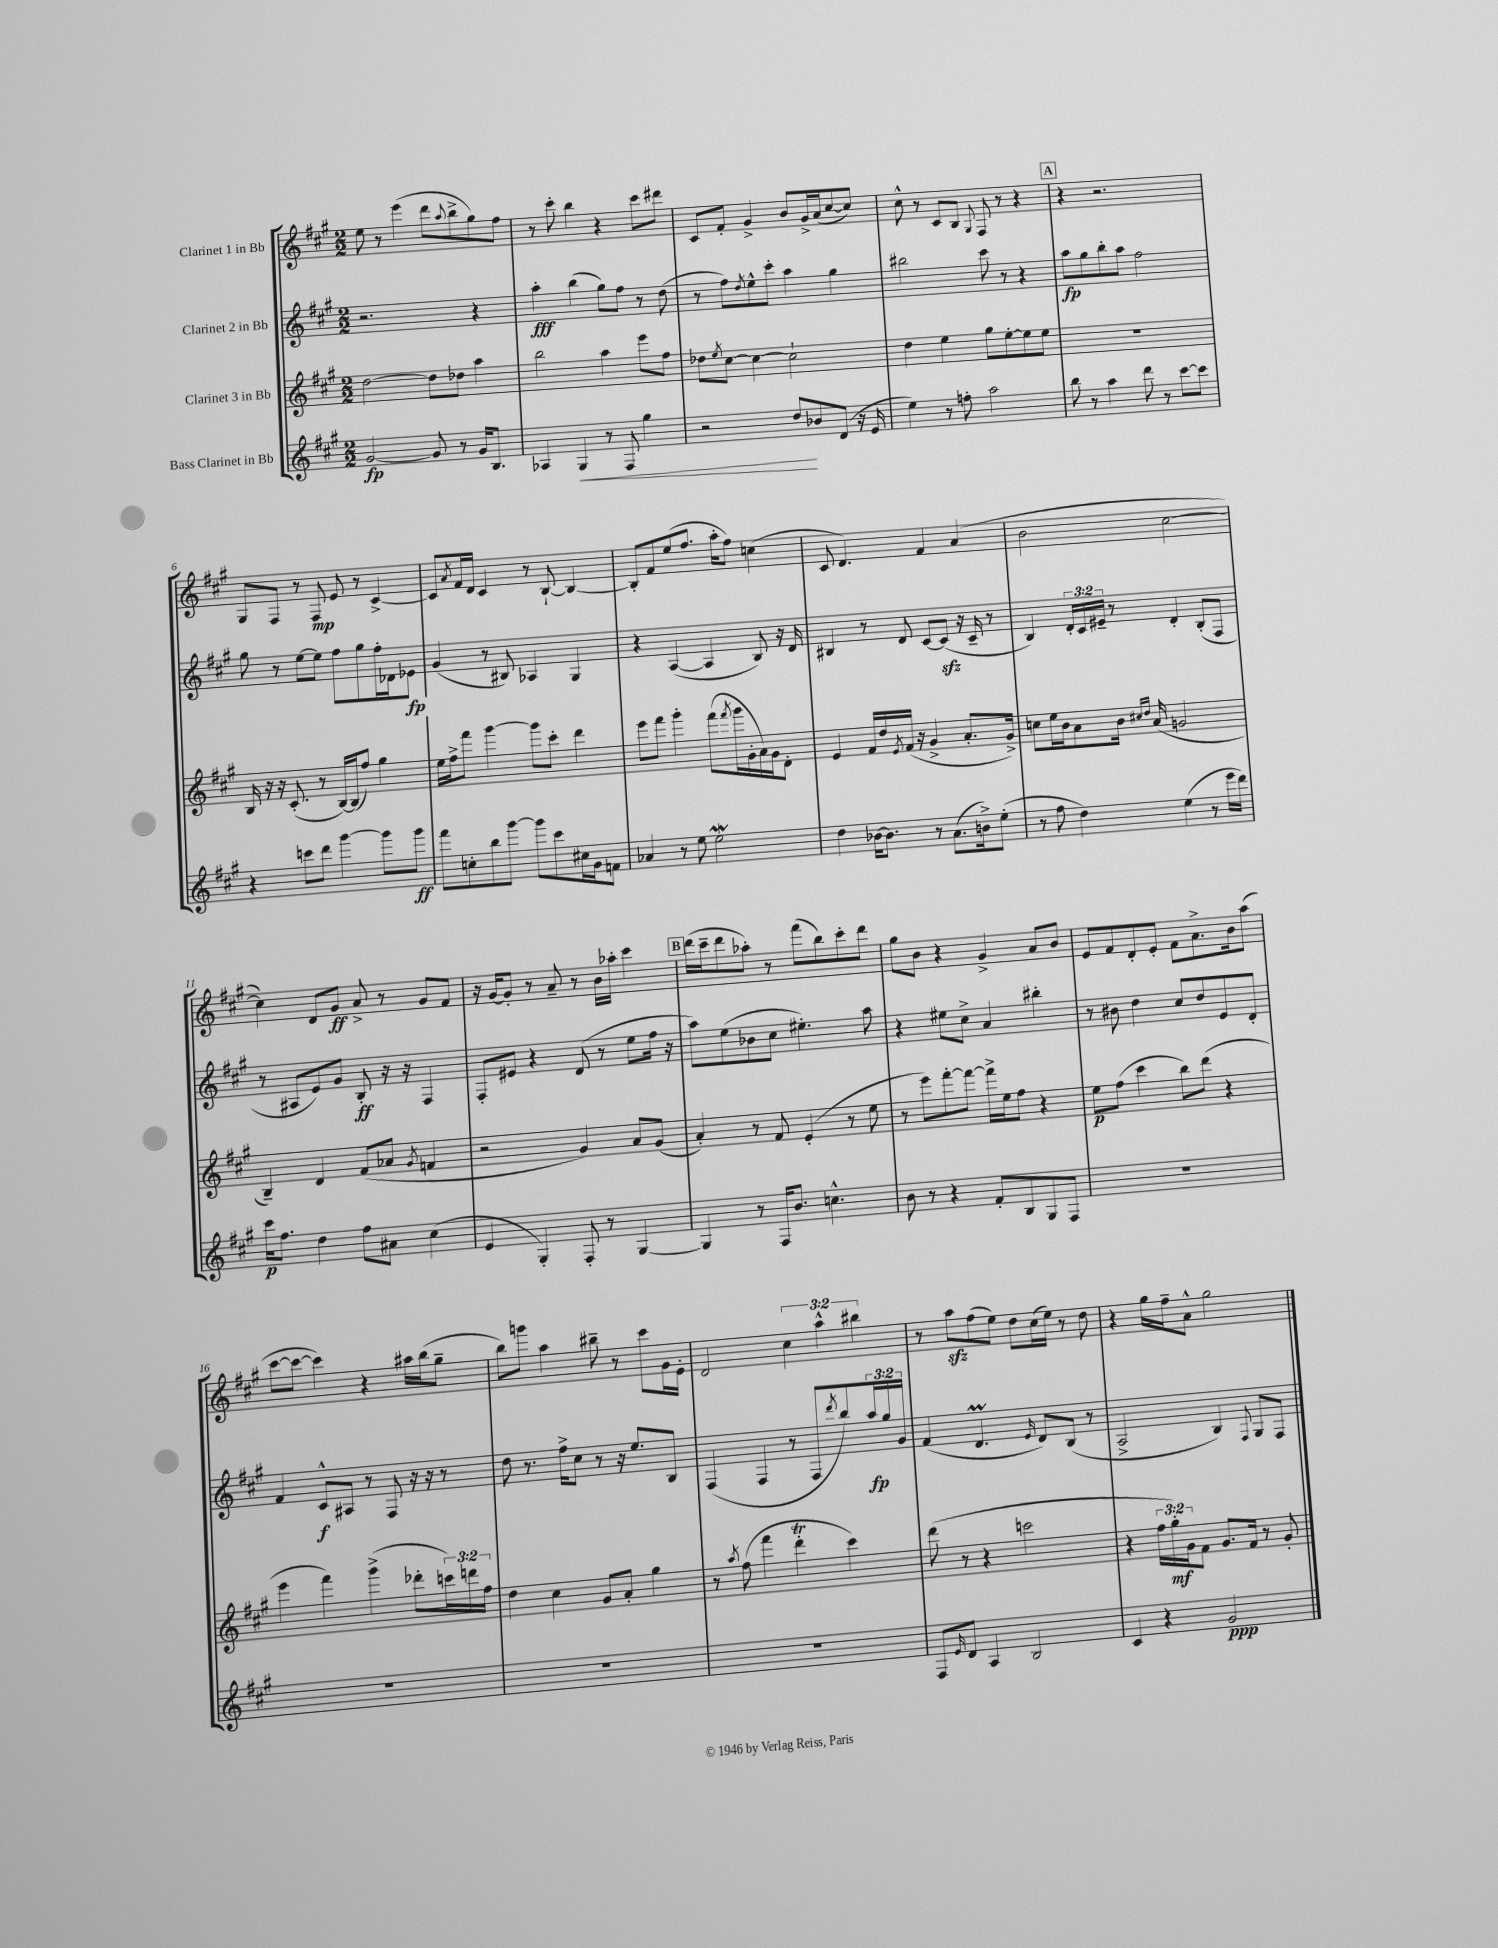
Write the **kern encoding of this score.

**kern	**dynam	**kern	**dynam	**kern	**dynam	**kern	**dynam
*part4	*part4	*part3	*part3	*part2	*part2	*part1	*part1
*staff4	*staff4	*staff3	*staff3	*staff2	*staff2	*staff1	*staff1
*I"Bass Clarinet in Bb	*	*I"Clarinet 3 in Bb	*	*I"Clarinet 2 in Bb	*	*I"Clarinet 1 in Bb	*
*clefG2	*	*clefG2	*	*clefG2	*	*clefG2	*
*k[f#c#g#]	*	*k[f#c#g#]	*	*k[f#c#g#]	*	*k[f#c#g#]	*
*M2/2	*	*M2/2	*	*M2/2	*	*M2/2	*
=1	=1	=1	=1	=1	=1	=1	=1
[2g#/	fp	[2dd\	.	2.r	.	8ee\	.
.	.	.	.	.	.	8r	.
.	.	.	.	.	.	(4eee\	.
8g#/]	.	8dd\L]	.	.	.	8ddd\L	.
.	.	.	.	.	.	8qqaa/	.
8r	.	8dd-X\J	.	.	.	8bb^\	.
16g#/KL	.	4aa\	.	4r	.	8gg#\)	.
8.B/J	.	.	.	.	.	.	.
.	.	.	.	.	.	8ff#\J	.
=2	=2	=2	=2	=2	=2	=2	=2
4A-X/	.	2bb\	.	4aa'\	fff	8r	.
.	.	.	.	.	.	8ccc#'\	.
!	!LO:HP:b	!	!	!	!	!	!
4G#/	<	.	.	(4bb\	.	4bb\	.
8r	.	4aa\	.	8gg#\L)	.	4r	.
8F#/	.	.	.	8ff#\J	.	.	.
4gg#\	.	8eee\L	.	8r	.	8ccc#\L	.
.	.	8ff#\J	.	(8dd\	.	8ddd#X\J	.
=3	=3	=3	=3	=3	=3	=3	=3
2r	.	8dd-X\L	.	8r	.	8c#/L	.
.	.	8qee/	.	.	.	.	.
.	.	[8cc#\J	.	8ff#\L)	.	8f#'/J	.
.	.	.	.	8qdd/	.	.	.
.	.	4cc#\_	.	8ee^^\	.	4g#^/	.
.	.	.	.	8ccc#'\J	.	.	.
8dd/L	.	2cc#`\]	.	4aa\	.	8b/L	.
8b-X/	[	.	.	.	.	16g#^/L	.
.	.	.	.	.	.	(16a/J	.
(8d/J	.	.	.	4gg#\	.	[8cc#/	.
16r	.	.	.	.	.	8cc#/J])	.
16e/	.	.	.	.	.	.	.
=4	=4	=4	=4	=4	=4	=4	=4
4ee\)	.	4dd\	.	2bb#X\	.	8cc#^^\	.
.	.	.	.	.	.	8r	.
8r	.	4ee\	.	.	.	8c#/L	.
8ffn'\	.	.	.	.	.	8B/J	.
.	.	.	.	.	.	8qqG#/	.
2aa\	.	8gg#\L	.	8ccc#\	.	8F#/	.
.	.	[8ee'\	.	8r	.	8r	.
.	.	8ee\]	.	4r	.	4r	.
.	.	8ee\J	.	.	.	.	.
!!LO:REH:place=s1:t=A
=5	=5	=5	=5	=5	=5	=5	=5
8bb\	.	1r	.	8aa\L	fp	4r	.
8r	.	.	.	8gg#\	.	.	.
4aa\	.	.	.	8bb'\	.	2.r	.
.	.	.	.	8aa\J	.	.	.
8ddd\	.	.	.	2ff#\	.	.	.
8r	.	.	.	.	.	.	.
[8ccc#\L	.	.	.	.	.	.	.
8ccc#\J]	.	.	.	.	.	.	.
!!LO:LB:g=z
=6	=6	=6	=6	=6	=6	=6	=6
4r	.	16B/	.	8gg#\	.	8G#/L	.
.	.	16r	.	.	.	.	.
.	.	16r	.	8r	.	8F#/J	.
.	.	(8.c#'/	.	.	.	.	.
8cccn\L	.	.	.	[8ee\L	.	8r	.
8ddd\J	.	8r	.	8ee\J]	.	8F#/	mp
[4ggg#\	.	[16B/LL)	.	8ff#\L	.	8e/	.
.	.	(16B/J]	.	.	.	.	.
.	.	8ff#/J)	.	8gg#\	.	8r	.
8ggg#\L]	.	4gg#\	.	16ff#'\L	.	[4c#^/	.
.	.	.	.	16d-X\J	.	.	.
8ggg#\J	ff	.	.	8e-X\J	fp	.	.
=7	=7	=7	=7	=7	=7	=7	=7
8fff#\L	.	16ee\LL	.	(4g#/	.	8c#/L]	.
.	.	16ff#^\J	.	.	.	.	.
.	.	.	.	.	.	8qa/	.
8ccn'\	.	8fff#\J	.	.	.	16f#/L	.
.	.	.	.	.	.	16d/JJ	.
8bb\	.	[4ggg#\	.	8r	.	4c#/	.
[8ggg#\J	.	.	.	8B#X/)	.	.	.
8ggg#\L]	.	8ggg#\L]	.	4A-X/	.	8r	.
8ccc#\	.	8ccc#'\J	.	.	.	[8B`/	.
16cc#X\L	.	4ddd\	.	4G#/	.	4B/_	.
16g#\J	.	.	.	.	.	.	.
8fn\J	.	.	.	.	.	.	.
=8	=8	=8	=8	=8	=8	=8	=8
4a-X/	.	8eee\L	.	4r	.	8B'/L]	.
.	.	8fff#\J	.	.	.	8f#/	.
8r	.	4ggg#'\	.	([4A/	.	(8ee/	.
8ee\	.	.	.	.	.	8.ff#/J	.
2eeW\	.	(8fff#\L	.	4A/]	.	.	.
.	.	.	.	.	.	16aa'\KL	.
.	.	8qfff#/	.	.	.	.	.
.	.	16ggg#\L	.	.	.	8ff#\J)	.
.	.	16g#'\	.	.	.	.	.
.	.	16a\)	.	8B/)	.	(4ccn\	.
.	.	16g#\J	.	.	.	.	.
.	.	8d'\J	.	16r	.	.	.
.	.	.	.	16d/	.	.	.
=9	=9	=9	=9	=9	=9	=9	=9
4dd\	.	4e/	.	4B#X/	.	8c#/	.
.	.	.	.	.	.	4.d/)	.
[16b-X\KL	.	16f#/LL	.	8r	.	.	.
8.b-\J]	.	16dd/	.	.	.	.	.
.	.	8qe/	.	.	.	.	.
.	.	(16f#/JJ	.	8d/	.	.	.
.	.	16r	.	.	.	.	.
8r	.	4g#^/	.	[8c#/L	.	4f#/	.
(8.a\L	.	.	.	(8c#zz/J]	.	.	.
.	.	8.a'/L	.	16r	.	(4a/	.
16bn^\k)	.	.	.	16c#~/	.	.	.
(8ee'\J	.	.	.	8r	.	.	.
.	.	16g#^/Jk)	.	.	.	.	.
=10	=10	=10	=10	=10	=10	=10	=10
8r	.	8ccn\L	.	4B/)	.	2b\	.
8ff#\	.	16ee\L	.	.	.	.	.
.	.	16b\J	.	.	.	.	.
4dd\)	.	8a\	.	24d'/LL	.	.	.
.	.	.	.	24c#/	.	.	.
.	.	.	.	24e#X~/JJ	.	.	.
.	.	16b\Jk	.	8r	.	.	.
.	.	16qqcc#X/LL	.	.	.	.	.
.	.	16qqdd/JJ	.	.	.	.	.
.	.	(16a/	.	.	.	.	.
(4ee\	.	2gn/	.	4d'/	.	[2cc#\	.
8r	.	.	.	(8B'/L	.	.	.
16eee\LL	.	.	.	8F#/J	.	.	.
16ddd\JJ)	.	.	.	.	.	.	.
!!LO:LB:g=z
=11	=11	=11	=11	=11	=11	=11	=11
16ccc#\KL	p	4B~/)	.	8r	.	4cc#\])	.
8.ff#\J	.	.	.	.	.	.	.
.	.	.	.	8A#X/L	.	.	.
4dd\	.	4d/	.	8e/)	.	8d/L	.
.	.	.	.	8g#/J	.	8g#/J	ff
8ff#\L	.	(8f#/L	.	8B'/	ff	8a^/	.
8a#X\J	.	8a-X/J	.	16r	.	8r	.
.	.	.	.	16r	.	.	.
.	.	8qg#/	.	.	.	.	.
(4cc#\	.	4fn/	.	4F#/	.	8g#/L	.
.	.	.	.	.	.	8f#/J	.
=12	=12	=12	=12	=12	=12	=12	=12
4e/	.	2r	.	8F#'/L	.	16r	.
.	.	.	.	.	.	[16g#/KL	.
.	.	.	.	8e#X/J	.	8g#'/J]	.
4G#'/)	.	.	.	4r	.	8r	.
.	.	.	.	.	.	8a~/	.
8F#'/	.	4g#/)	.	(8d/	.	8r	.
8r	.	.	.	8r	.	16b\LL	.
.	.	.	.	.	.	16aa-X'\JJ	.
[4G#/	.	8a/L	.	8ee\L	.	4ccc#\	.
.	.	(8g#/J	.	16ff#\Jk	.	.	.
.	.	.	.	16r	.	.	.
!!LO:REH:place=s1:t=B
=13	=13	=13	=13	=13	=13	=13	=13
4G#/]	.	4a'/)	.	8aa\L)	.	(16ddd\LL	.
.	.	.	.	.	.	16ccc#~\J	.
.	.	.	.	(8ee\	.	8ddd\	.
8r	.	8r	.	8b-X\	.	8aa-X'\J)	.
16F#/KL	.	8f#/	.	8cc#\J	.	8r	.
8.b/J	.	.	.	.	.	.	.
.	.	(4e'/	.	4.ee#X'\)	.	(8fff#\L	.
4.ccn^^\	.	.	.	.	.	8bb\)	.
.	.	8r	.	.	.	8ccc#'\	.
.	.	8ee\	.	8aa\	.	8ddd\J	.
=14	=14	=14	=14	=14	=14	=14	=14
8b\	.	8r	.	4r	.	8gg#\L	.
8r	.	8eee\L)	.	.	.	8b\J	.
4r	.	[8fff#'\	.	8ee#X\L	.	4r	.
.	.	8fff#\J_	.	8cc#^\J	.	.	.
8f#'/L	.	16fff#^\LL]	.	4a/	.	4g#^/	.
.	.	16ee\J	.	.	.	.	.
8B/	.	8ff#\J	.	.	.	.	.
8G#/	.	4r	.	4bb#X'\	.	8a/L	.
8F#/J	.	.	.	.	.	8b/J	.
=15	=15	=15	=15	=15	=15	=15	=15
1r	.	8ee\L	p	8r	.	8e/L	.
.	.	(8ff#\J	.	8b#X\	.	8f#/	.
.	.	4ccc#\	.	4dd\	.	8d'/	.
.	.	.	.	.	.	8e'/J	.
.	.	8bb\L)	.	8cc#/L	.	8f#\L	.
.	.	(8ddd\J	.	8dd/	.	8.a^\	.
.	.	4r	.	8e/	.	.	.
.	.	.	.	.	.	16b\k	.
.	.	.	.	8d'/J	.	(8aa\J	.
!!LO:LB:g=z
=16	=16	=16	=16	=16	=16	=16	=16
1r	.	4eee\	.	4f#/	.	[8ccc#\L	.
.	.	.	.	.	.	8ccc#\J_	.
.	.	4fff#\)	.	8c#^^/L	f	4ccc#\])	.
.	.	.	.	8A#X/J	.	.	.
.	.	(4ggg#^\	.	8r	.	4r	.
.	.	.	.	8F#/	.	.	.
.	.	8ddd-X'\L	.	16r	.	16aa#X\LL	.
.	.	.	.	16r	.	(16bb\J	.
.	.	24cccn\L)	.	8r	.	8gg#~\J	.
.	.	24dddn\	.	.	.	.	.
.	.	24ff#\JJ	.	.	.	.	.
=17	=17	=17	=17	=17	=17	=17	=17
1r	.	4dd\	.	8dd\	.	8bb\L)	.
.	.	.	.	8.r	.	8gggn\J	.
.	.	4cc#\	.	.	.	4aa\	.
.	.	.	.	16ff#^\KL	.	.	.
.	.	.	.	8cc#\J	.	.	.
.	.	8g#/L	.	8r	.	8bb#X~\	.
.	.	8a'/J	.	16r	.	8r	.
.	.	.	.	8.ee/L	.	.	.
.	.	4gg#\	.	.	.	8ccc#\L	.
.	.	.	.	8B/J	.	16g#\L	.
.	.	.	.	.	.	16e'\JJ	.
=18	=18	=18	=18	=18	=18	=18	=18
1r	.	8r	.	(4F#/	.	2d/	.
.	.	8qaa/	.	.	.	.	.
.	.	(8ff#\	.	.	.	.	.
.	.	4fff#\	.	4F#/	.	.	.
.	.	4dddT'\	.	8r	.	6cc#\	.
.	.	.	.	8F#/L	.	.	.
.	.	.	.	.	.	6aa^^\	.
.	.	.	.	8qddd/	.	.	.
.	.	4ccc#\)	.	8bb/)	.	.	.
.	.	.	.	.	.	6bb#X\	.
.	.	.	.	24aa/L	fp	.	.
.	.	.	.	24gg#/	.	.	.
.	.	.	.	24g#/JJ	.	.	.
=19	=19	=19	=19	=19	=19	=19	=19
8F#/L	.	(8ddd\	.	(4f#/	.	8r	.
16qqe/	.	.	.	.	.	.	.
8d/J	.	8r	.	.	.	8aazz\L	.
4A/	.	4r	.	4.dM/	.	(8ff#\	.
.	.	.	.	.	.	8ee\J)	.
2B/	.	2cccn\	.	.	.	8dd\L	.
.	.	.	.	16qqe/	.	.	.
.	.	.	.	8d/L)	.	(16cc#\L	.
.	.	.	.	.	.	16ee\JJ)	.
.	.	.	.	(8B/J	.	8r	.
.	.	.	.	8r	.	8dd\	.
=20	=20	=20	=20	=20	=20	=20	=20
4c#/	.	4r	.	2A^/	.	4r	.
4r	.	24ff#\LL	.	.	.	16gg#\LL	.
.	.	24gg#'\)	mf	.	.	.	.
.	.	.	.	.	.	16ff#~\J	.
.	.	24g#\J	.	.	.	.	.
.	.	8f#\J	.	.	.	8a^^\J	.
2g#/	ppp	8.g#/L	.	4B/)	.	2gg#\	.
.	.	16f#/Jk	.	.	.	.	.
.	.	.	.	8qqF#/	.	.	.
.	.	8r	.	8G#/L	.	.	.
.	.	8g#'/	.	8F#/J	.	.	.
==	==	==	==	==	==	==	==
*-	*-	*-	*-	*-	*-	*-	*-
